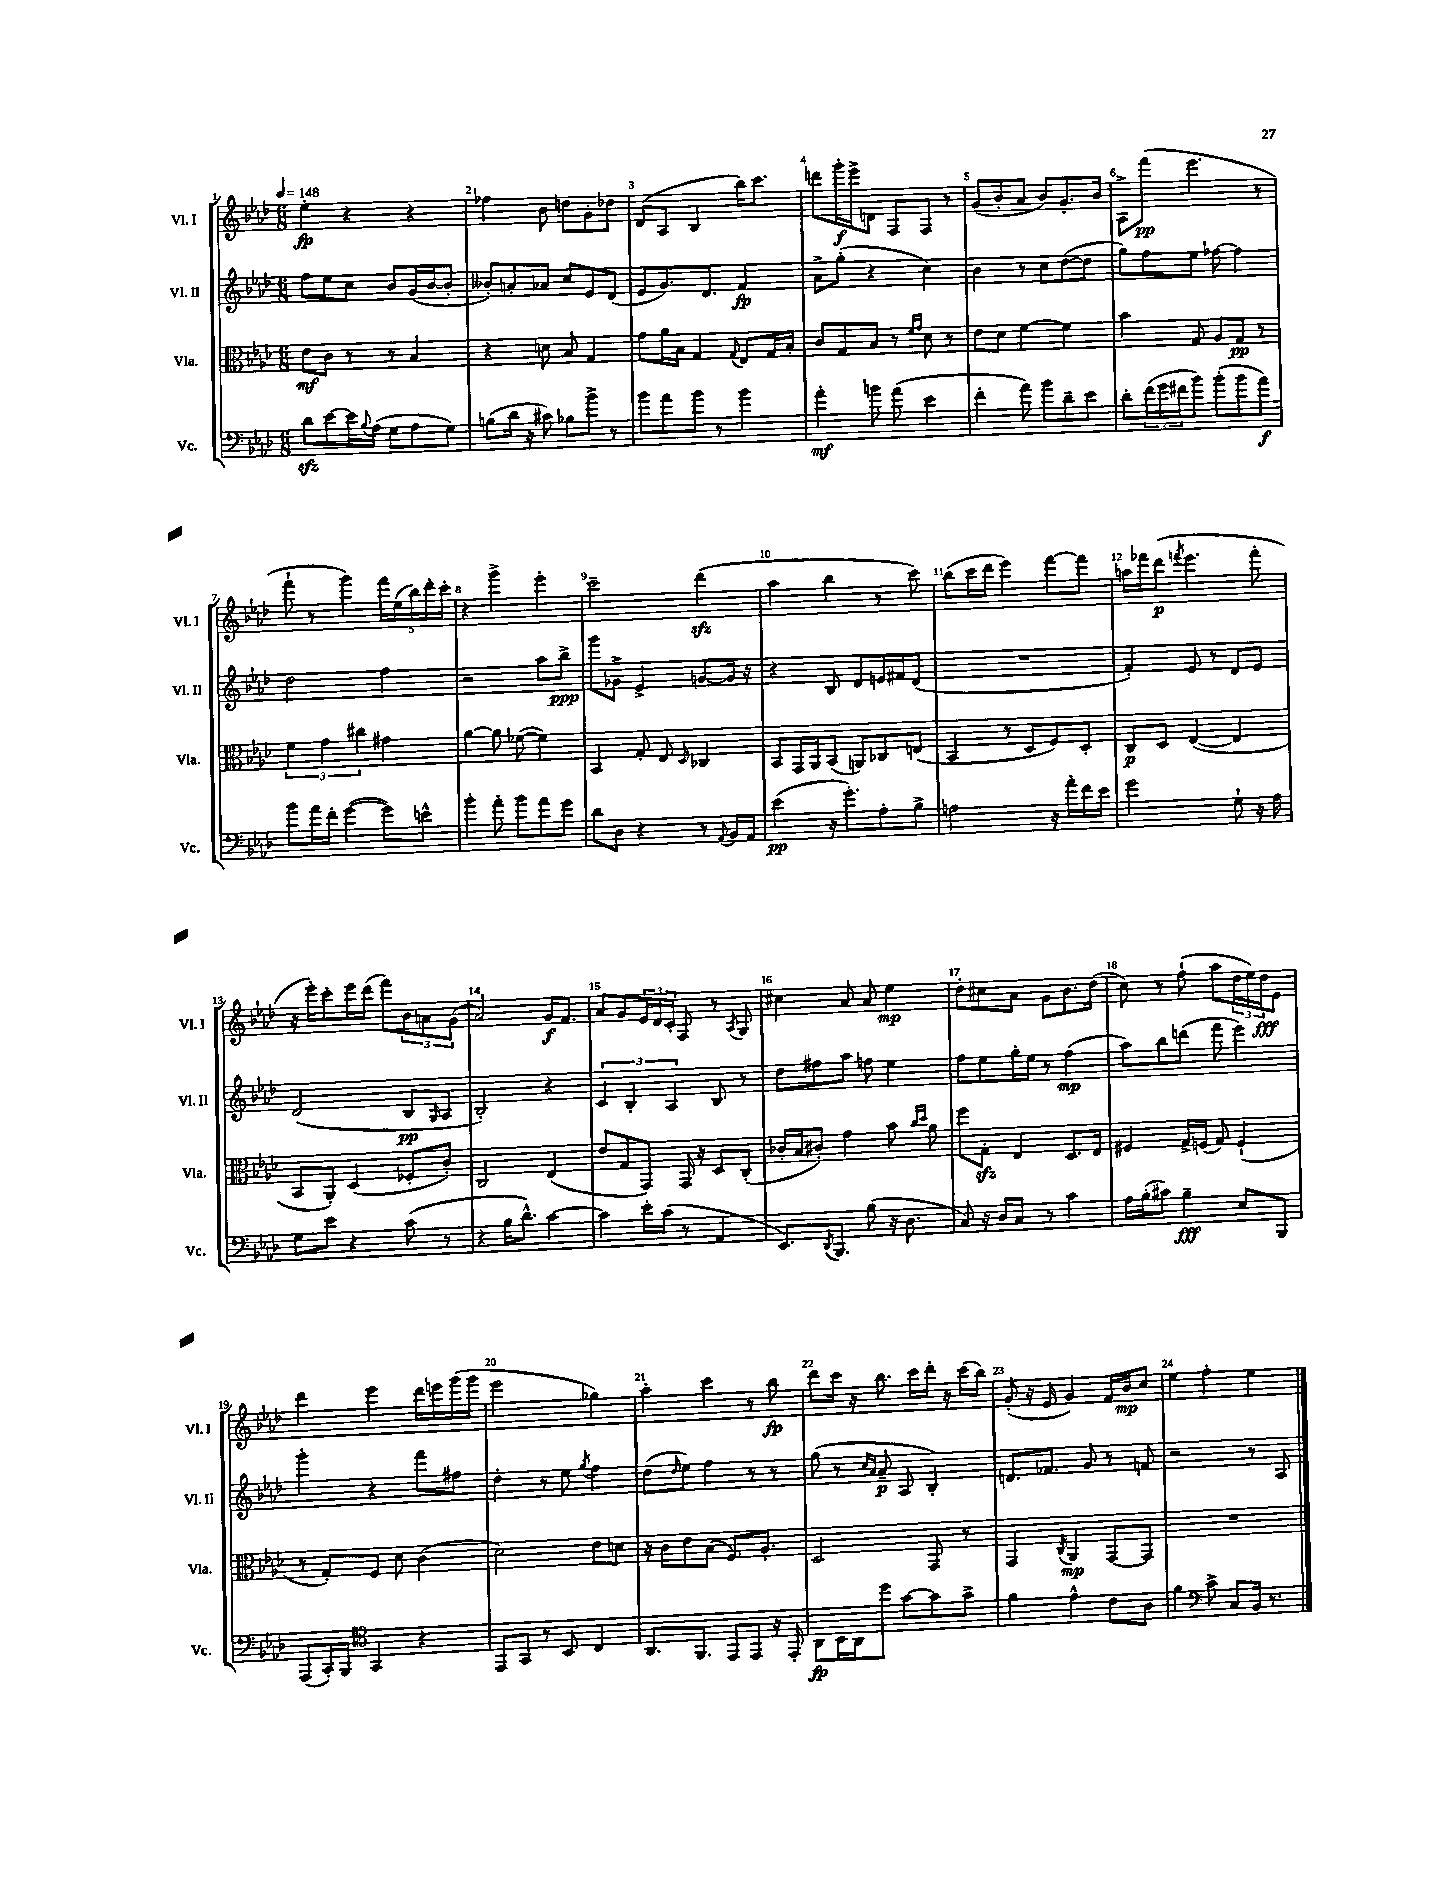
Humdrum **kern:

**kern	**dynam	**kern	**dynam	**kern	**dynam	**kern	**dynam
*part4	*part4	*part3	*part3	*part2	*part2	*part1	*part1
*staff4	*staff4	*staff3	*staff3	*staff2	*staff2	*staff1	*staff1
*I"Vc.	*	*I"Vla.	*	*I"Vl. II	*	*I"Vl. I	*
*I'Vc.	*	*I'Vla.	*	*I'Vl. II	*	*I'Vl. I	*
*clefF4	*	*clefC3	*	*clefG2	*	*clefG2	*
*k[b-e-a-d-]	*	*k[b-e-a-d-]	*	*k[b-e-a-d-]	*	*k[b-e-a-d-]	*
*M6/8	*	*M6/8	*	*M6/8	*	*M6/8	*
*MM148	*	*MM148	*	*MM148	*	*MM148	*
=1	=1	=1	=1	=1	=1	=1	=1
8d-zz\L	.	8e-\L	mf	8ff\L	.	4ee-'\	fp
[8e-\	.	8c\J	.	8ee-\	.	.	.
16e-\L]	.	8r	.	8cc\J	.	4r	.
8qqB-/	.	.	.	.	.	.	.
(16A-\JJ	.	.	.	.	.	.	.
8G\L	.	8r	.	8b-/L	.	.	.
8A-\	.	4B-/	.	(16g/L	.	4r	.
.	.	.	.	[16b-/J	.	.	.
8G\J)	.	.	.	8b-'/J]	.	.	.
=2	=2	=2	=2	=2	=2	=2	=2
(8Bn\L	.	4r	.	8b--X'/L)	.	4ff-X\	.
16d-\Jk	.	.	.	8an'/	.	.	.
16r	.	.	.	.	.	.	.
8c#X\)	.	8dn\	.	8a-X/J	.	8b-\	.
8B-X\L	.	8B-/	.	8cc/L	.	8ddn\L	.
8b-^\J	.	4G/	.	8e-/	.	8g'\	.
8r	.	.	.	(8d-/J	.	8dd-X\J	.
=3	=3	=3	=3	=3	=3	=3	=3
8b-\L	.	8g\L	.	8e-/L	.	(8d-/L	.
8a-\	.	16a-\L	.	8.g/)	.	8A-/J	.
.	.	16B-\JJ	.	.	.	.	.
8b-\J	.	4G/	.	.	.	4B-/	.
.	.	.	.	8.d-/J	.	.	.
8r	.	.	.	.	.	.	.
.	.	8qqG/	.	.	.	.	.
4b-\	.	8E-/L	.	4f/	fp	16bb-\KL)	.
.	.	.	.	.	.	8.ccc\J	.
.	.	16G/L	.	.	.	.	.
.	.	16B-'/JJ	.	.	.	.	.
=4	=4	=4	=4	=4	=4	=4	=4
4a-'\	mf	8c/L	.	8a-^\L	.	8dddn\L	.
.	.	8G/	.	(8gg'\J	.	16ggg'\L	f
.	.	.	.	.	.	16eee-^\J	.
8bn\	.	8B-/J	.	4r	.	8dn\J	.
(8a-\	.	8r	.	.	.	8F/L	.
.	.	16qqf/LL	.	.	.	.	.
.	.	16qqg/JJ	.	.	.	.	.
4e-\	.	8d-\	.	4cc\)	.	8F/J	.
.	.	8r	.	.	.	8r	.
=5	=5	=5	=5	=5	=5	=5	=5
4f'\	.	8e-\L	.	4b-\	.	(8g/L	.
.	.	8d-\J	.	.	.	8b-'/	.
8a-\)	.	[4f\	.	8r	.	8a-/J	.
8b-\L	.	.	.	8cc\L	.	8b-/L)	.
8d-~\	.	4f\]	.	([8dd-\	.	8.g'/	.
8e-\J	.	.	.	8dd-\J]	.	.	.
.	.	.	.	.	.	16b-/Jk	.
=6	=6	=6	=6	=6	=6	=6	=6
8d-'\L	.	4b-\	.	8gg\L)	.	8A-^\L	.
(24f\L	.	.	.	8ff\	.	(8fff\J	pp
24g\	.	.	.	.	.	.	.
24f#X\J	.	.	.	.	.	.	.
8b-\J)	.	8G/	.	8ee-\J	.	4.eee-\	.
(8b-'\L	.	8A-/L	.	[8ff-X\	.	.	.
8b-\	.	8G/J	pp	4ff-\]	.	.	.
8a-\J)	f	8r	.	.	.	8r	.
!!LO:LB:g=z
=7	=7	=7	=7	=7	=7	=7	=7
8b-\L	.	6f\	.	2dd-\	.	8fff`\	.
16a-\L	.	.	.	.	.	8r	.
.	.	6g\	.	.	.	.	.
16f'\JJ	.	.	.	.	.	.	.
([4g\	.	.	.	.	.	4ggg\)	.
.	.	6cc#X\	.	.	.	.	.
8g\L])	.	4g#X\	.	4ff\	.	20fff\LL	.
.	.	.	.	.	.	(20ee-\	.
.	.	.	.	.	.	20bb-\)	.
8en^^\J	.	.	.	.	.	.	.
.	.	.	.	.	.	20ddd-'\	.
.	.	.	.	.	.	20ccc'\JJ	.
=8	=8	=8	=8	=8	=8	=8	=8
4b-'\	.	[4a-\	.	2r	.	4r	.
8a-'\	.	8a-\]	.	.	.	4ggg^\	.
8b-\L	.	([8f-X\	.	.	.	.	.
8a-\	.	4f-\])	.	8aa-\L	.	4eee-'\	.
8g\J	.	.	.	8bb-^\J	ppp	.	.
=9	=9	=9	=9	=9	=9	=9	=9
8d-\L	.	4BB-/	.	8ggg\L	.	2ccc~\	.
8D-\J	.	.	.	8g-X^\J	.	.	.
4r	.	8G'/	.	4e-^/	.	.	.
.	.	8E-/	.	.	.	.	.
.	.	16qqD-/	.	.	.	.	.
8r	.	4C-X/	.	[8gn/L	.	(4ddd-zz\	.
8qqAA-/	.	.	.	.	.	.	.
16BB-/LL	.	.	.	16g/Jk]	.	.	.
16AA-/JJ	.	.	.	16r	.	.	.
=10	=10	=10	=10	=10	=10	=10	=10
(4e-\	pp	8BB-/L	.	4r	.	4aa-\	.
.	.	16GG/L	.	.	.	.	.
.	.	16AA-/J	.	.	.	.	.
16r	.	(8BB-/J	.	8B-/	.	4bb-\	.
8.g'\L)	.	.	.	.	.	.	.
.	.	8AAn/L)	.	8d-/L	.	.	.
8A-'\	.	8C-X/	.	16en/L	.	8r	.
.	.	.	.	16f#X/J	.	.	.
8B-^\J	.	(8En/J	.	(8d-/J	.	8ccc\)	.
=11	=11	=11	=11	=11	=11	=11	=11
2An\	.	4BB-/	.	2.r	.	(8bb-\L	.
.	.	.	.	.	.	16ccc\L	.
.	.	.	.	.	.	16ddd-\JJ	.
.	.	8r	.	.	.	4eee-\)	.
.	.	8D-/L	.	.	.	.	.
16r	.	8F/)	.	.	.	[8fff\L	.
16a-'\LL	.	.	.	.	.	.	.
16f\	.	8D-'/J	.	.	.	8fff\J]	.
16e-\JJ	.	.	.	.	.	.	.
=12	=12	=12	=12	=12	=12	=12	=12
2g\	.	8C/L	p	4f'/)	.	16aan\LL	.
.	.	.	.	.	.	16fff-X\J	.
.	.	8D-/J	.	.	.	(8ddd-\J	p
.	.	.	.	.	.	8qfffn/	.
.	.	([4E-/	.	8e-/	.	4.eee-\	.
.	.	.	.	8r	.	.	.
8G`\	.	4E-/]	.	8d-/L	.	.	.
16r	.	.	.	8e-/J	.	8fff'\	.
16A-\	.	.	.	.	.	.	.
!!LO:LB:g=z
=13	=13	=13	=13	=13	=13	=13	=13
8G\L	.	8BB-/L	.	(2d-/	.	16r	.
.	.	.	.	.	.	16eee-'\KL)	.
8e-\J	.	8AA-'/J)	.	.	.	8ccc'\	.
4r	.	(4D-/	.	.	.	16eee-\L	.
.	.	.	.	.	.	(16ddd-\JJ	.
.	.	.	.	.	.	8fff\L)	.
(8c\	.	8F-X'/L	.	8B-/L	pp	12b-\	.
.	.	.	.	.	.	12an\	.
.	.	.	.	16qqG/	.	.	.
8r	.	8c'/J)	.	8A-/J	.	.	.
.	.	.	.	.	.	(12g\J	.
=14	=14	=14	=14	=14	=14	=14	=14
4r	.	2C/	.	2B-'/)	.	2a-/)	.
16B-\KL	.	.	.	.	.	.	.
8.d-^^\J)	.	.	.	.	.	.	.
[4c\	.	(4E-/	.	4r	.	16g/KL	f
.	.	.	.	.	.	8.f/J	.
=15	=15	=15	=15	=15	=15	=15	=15
4c\]	.	8e-/L	.	6c/	.	8a-/L	.
.	.	8G/	.	.	.	8g/	.
.	.	.	.	6B-'/	.	.	.
16e-'\LL	.	8GG/J)	.	.	.	24e-/L	.
.	.	.	.	.	.	24d-/	.
(16c\JJ	.	.	.	.	.	.	.
.	.	.	.	6A-/	.	24c'/JJ	.
8r	.	16GG/	.	.	.	8F/	.
.	.	16r	.	.	.	.	.
4AA-/	.	8D-/L	.	8B-/	.	8r	.
.	.	.	.	.	.	8qA-/	.
.	.	(8C'/J	.	8r	.	8G/	.
=16	=16	=16	=16	=16	=16	=16	=16
8.EE-/L)	.	16c-X'/LL	.	8dd-\L	.	4cc#X\	.
.	.	16B-/J	.	.	.	.	.
.	.	8c#X'/J)	.	8ff#X\	.	.	.
8qDD-/	.	.	.	.	.	.	.
8.BBB-/J	.	.	.	.	.	.	.
.	.	4g\	.	8aa-\J	.	8a-/	.
(8B-\	.	.	.	8ffn\	.	8a-/	.
16r	.	8b-\	.	4ee-\	.	4ee-\	mp
8.D-\	.	.	.	.	.	.	.
.	.	16qqcc/LL	.	.	.	.	.
.	.	16qqdd-/JJ	.	.	.	.	.
.	.	8a-\	.	.	.	.	.
=17	=17	=17	=17	=17	=17	=17	=17
8C/)	.	8ff\L	.	8ff\L	.	8dd-'\L	.
16r	.	8Gzz'\J	.	8ee-\	.	8cc#X\	.
16D-/KL	.	.	.	.	.	.	.
8C/J	.	4E-/	.	16gg'\L	.	8a-\J	.
.	.	.	.	16ee-\JJ	.	.	.
8r	.	.	.	8r	.	8g\L	.
4c\	.	8.D-/L	.	(4ff\	mp	8.b-\	.
.	.	16E-/Jk	.	.	.	(16dd-\Jk	.
=18	=18	=18	=18	=18	=18	=18	=18
16A-\LL	.	4F#X/	.	8aa-\L)	.	8cc\)	.
(16B-'\J	.	.	.	.	.	.	.
8c#X\J)	.	.	.	8bb-\	.	8r	.
4B-~\	fff	16G^/LL	.	(8dddn\J	.	(8ff`\	.
.	.	(16Fn/JJ	.	.	.	.	.
.	.	8G/)	.	8fff\	.	8aa-\L	.
8E-/L	.	(4F`/	.	4eee-\)	.	24dd-\L	.
.	.	.	.	.	.	24ee-\)	.
.	.	.	.	.	.	24dd-\J	fff
8BBB-/J	.	.	.	.	.	8e-\J	.
!!LO:LB:g=z
=19	=19	=19	=19	=19	=19	=19	=19
(8AAA-/L	.	8r	.	4ggg'\	.	4ddd-\	.
16CC'/L)	.	8G'/L)	.	.	.	.	.
16BBB-/JJ	.	.	.	.	.	.	.
*clefC4	*	*	*	*	*	*	*
4GG/	.	8F/J	.	4r	.	4eee-\	.
.	.	8d-\	.	.	.	.	.
4r	.	(4c\	.	8fff\L	.	16ddd-\LL	.
.	.	.	.	.	.	16eeen\	.
.	.	.	.	8ff#X\J	.	(16ggg\	.
.	.	.	.	.	.	16ggg\JJ	.
=20	=20	=20	=20	=20	=20	=20	=20
8EE-/L	.	2d-\)	.	4dd-'\	.	2eee-\	.
8GG/J	.	.	.	.	.	.	.
8r	.	.	.	8r	.	.	.
8BB-/	.	.	.	8ee-\	.	.	.
.	.	.	.	8qgg/	.	.	.
4C/	.	8e-\L	.	4ff\	.	4gg-X\)	.
.	.	8dn\J	.	.	.	.	.
=21	=21	=21	=21	=21	=21	=21	=21
8.AA-/L	.	16r	.	(8dd-\L	.	4aa-'\	.
.	.	16c\KL	.	.	.	.	.
.	.	.	.	16qqdd-/	.	.	.
.	.	8e-\	.	8ee-\J)	.	.	.
8.FF/J	.	.	.	.	.	.	.
.	.	(8B-\J	.	4ff\	.	4ccc\	.
8EE-/L	.	8.F/L)	.	.	.	.	.
8EE-/J	.	.	.	8r	.	8r	.
.	.	8.A-'/J	.	.	.	.	.
16r	.	.	.	8r	.	8bb-\	fp
16EE-'/	.	.	.	.	.	.	.
=22	=22	=22	=22	=22	=22	=22	=22
8AA-\L	fp	2D-/	.	(8gg\	.	8ddd-\L	.
16BB-\L	.	.	.	8r	.	16ccc\Jk	.
16AA-\J	.	.	.	.	.	16r	.
.	.	.	.	16qqcc/LL	.	.	.
.	.	.	.	16qqa-/JJ	.	.	.
8dd-\J	.	.	.	8a-~/	p	8.bb-\	.
[8g\L	.	.	.	8A-/	.	.	.
.	.	.	.	.	.	16ccc\LL	.
8g\]	.	8GG/	.	4B-'/)	.	16ddd-'\JJ	.
.	.	.	.	.	.	16r	.
8g^\J	.	8r	.	.	.	(16ccc\LL	.
.	.	.	.	.	.	16bb-\JJ)	.
=23	=23	=23	=23	=23	=23	=23	=23
4f\	.	4GG/	.	8.dn/L	.	(8g'/	.
.	.	.	.	.	.	16r	.
.	.	.	.	8.f-X/J	.	16e-/	.
.	.	8qC/	.	.	.	.	.
4e-^^\	.	4AA-/	mp	.	.	4g/)	.
.	.	.	.	8g/	.	.	.
8c\L	.	[8GG/L	.	8r	.	16f/LL	.
.	.	.	.	.	.	16b-/J	mp
8A-\J	.	8GG/J]	.	8fn/	.	8cc/J	.
=24	=24	=24	=24	=24	=24	=24	=24
4f\	.	2.r	.	2r	.	4ee-\	.
*clefF4	*	*	*	*	*	*	*
8c^\	.	.	.	.	.	4ff'\	.
8C/L	.	.	.	.	.	.	.
16BB-/Jk	.	.	.	8r	.	4ee-\	.
8.r	.	.	.	.	.	.	.
.	.	.	.	8A-/	.	.	.
==	==	==	==	==	==	==	==
*-	*-	*-	*-	*-	*-	*-	*-
